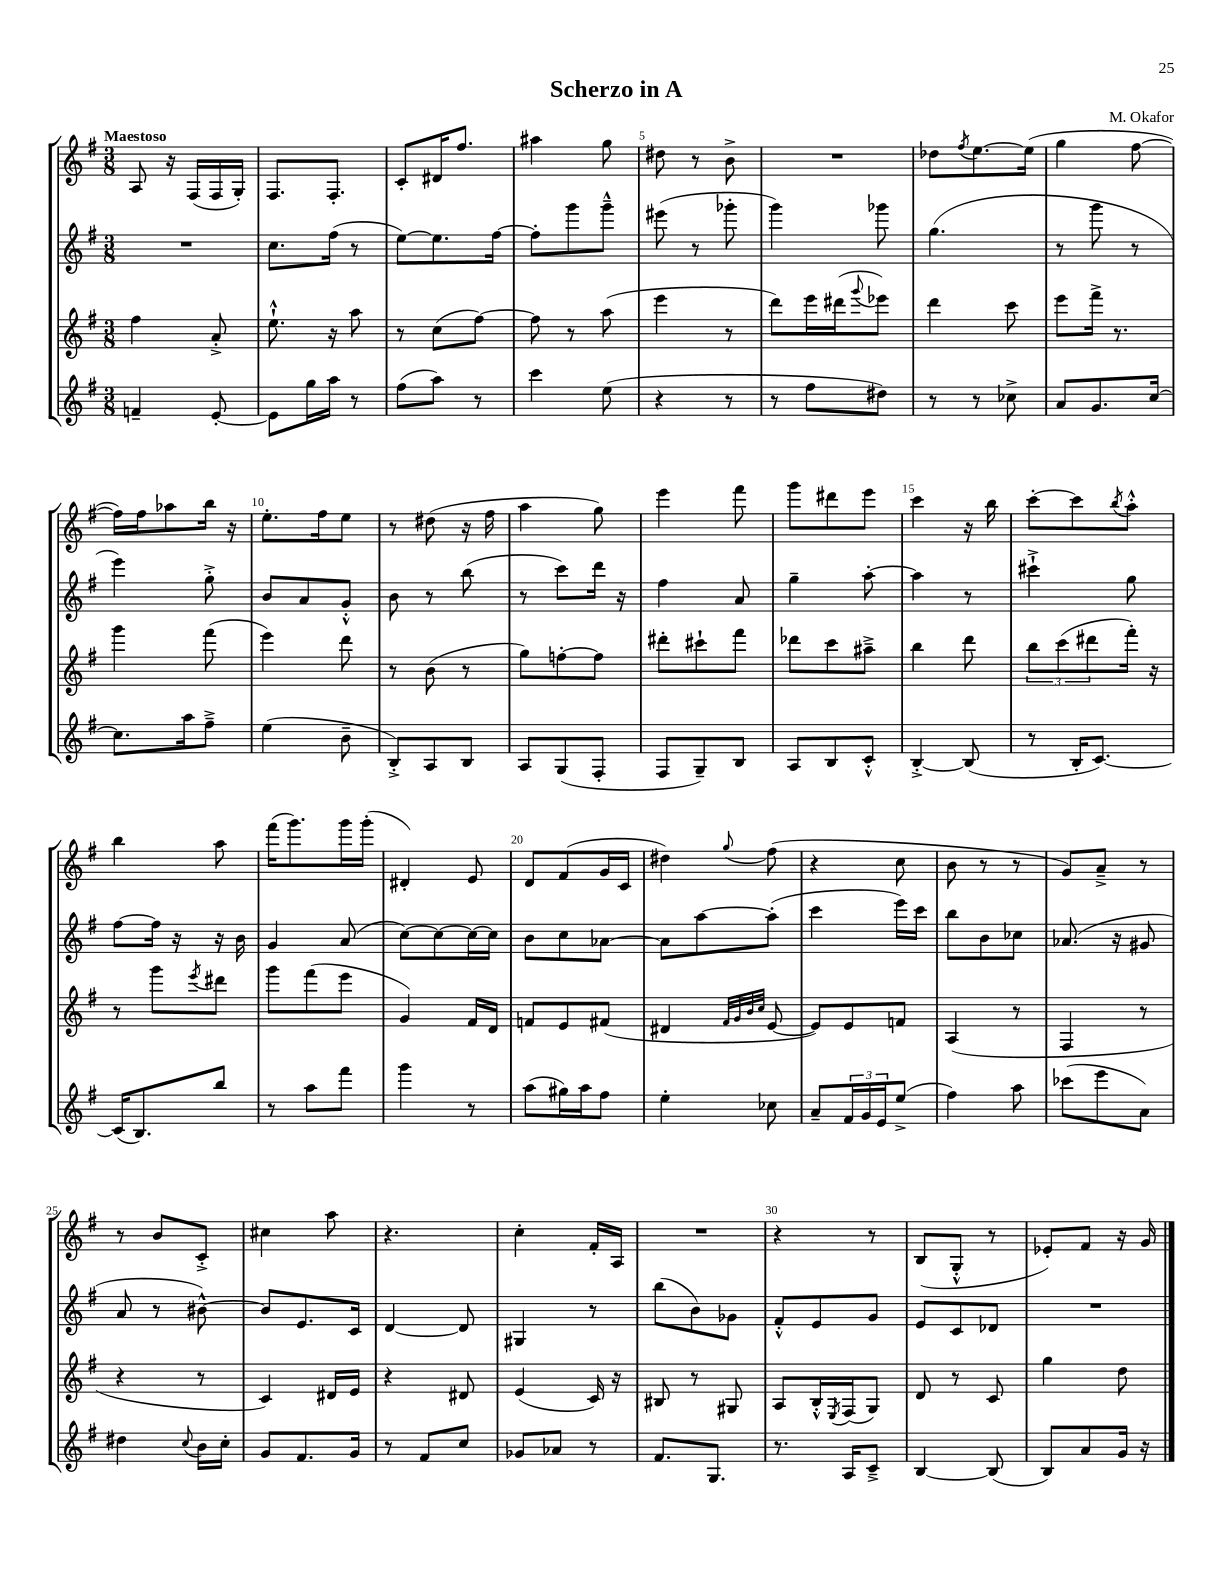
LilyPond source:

\header { title = "Scherzo in A" composer = "M. Okafor" }
<<
\new StaffGroup <<
\new Staff = "s0" {
    \clef treble \key g \major \numericTimeSignature \time 3/8 \tempo "Maestoso"
    a8 r16 fis16( fis16 g16-.) |
    fis8. fis8.-. |
    c'8-. dis'16 fis''8. |
    ais''4 g''8 |
    dis''8 r8 b'8-> |
    R4. |
    des''8 \acciaccatura { fis''8 } e''8.~ e''16( |
    g''4 fis''8~ |
    fis''16) fis''16 aes''8 b''16 r16 |
    e''8.-. fis''16 e''8 |
    r8 dis''8( r16 fis''16 |
    a''4 g''8) |
    e'''4 fis'''8 |
    g'''8 dis'''8 e'''8 |
    c'''4 r16 b''16 |
    c'''8~-. c'''8 \acciaccatura { b''8 } a''8-.-^ |
    b''4 a''8 |
    fis'''16( g'''8.) g'''16 g'''16-.( |
    dis'4-.) e'8 |
    d'8 fis'8( g'16 c'16 |
    dis''4) \appoggiatura { g''8 } fis''8( |
    r4 c''8 |
    b'8 r8 r8 |
    g'8) a'8---> r8 |
    r8 b'8 c'8-.-> |
    cis''4 a''8 |
    r4. |
    c''4-. fis'16-. a16 |
    R4. |
    r4 r8 |
    b8( g8-.-^ r8 |
    ees'8-.) fis'8 r16 g'16 \bar "|." |
}
\new Staff = "s1" {
    \clef treble \key g \major \numericTimeSignature \time 3/8
    R4. |
    c''8. fis''16( r8 |
    e''8~) e''8. fis''16~ |
    fis''8-. g'''8 g'''8---^ |
    eis'''8( r8 ges'''8-. |
    g'''4) ges'''8 |
    g''4.( |
    r8 g'''8 r8 |
    e'''4) g''8-.-> |
    b'8 a'8 g'8-.-^ |
    b'8 r8 b''8( |
    r8 c'''8) d'''16 r16 |
    fis''4 a'8 |
    g''4-- a''8~-. |
    a''4 r8 |
    cis'''4-!-> g''8 |
    fis''8~ fis''16 r16 r16 b'16 |
    g'4 a'8( |
    c''8~) c''8~ c''16~ c''16 |
    b'8 c''8 aes'8~ |
    aes'8 a''8~ a''8-.( |
    c'''4 e'''16) c'''16 |
    b''8 b'8 ces''8 |
    aes'8.( r16 gis'8 |
    a'8 r8 bis'8~-^) |
    bis'8 e'8. c'16 |
    d'4~ d'8 |
    gis4 r8 |
    b''8( b'8) ges'8 |
    fis'8-.-^ e'8 g'8 |
    e'8 c'8 des'8 |
    R4. \bar "|." |
}
\new Staff = "s2" {
    \clef treble \key g \major \numericTimeSignature \time 3/8
    fis''4 a'8-.-> |
    e''8.-!-^ r16 a''8 |
    r8 c''8( fis''8~) |
    fis''8 r8 a''8( |
    e'''4 r8 |
    d'''8) e'''16 dis'''16( \appoggiatura { g'''8 } ees'''8) |
    d'''4 c'''8 |
    e'''8 fis'''16-> r8. |
    g'''4 fis'''8( |
    e'''4) d'''8 |
    r8 b'8( r8 |
    g''8) f''8~-. f''8 |
    dis'''8-. cis'''8-! fis'''8 |
    des'''8 c'''8 ais''8---> |
    b''4 d'''8 |
    \tuplet 3/2 { b''8 c'''8( dis'''8 } fis'''16-.) r16 |
    r8 g'''8 \acciaccatura { e'''8 } dis'''8 |
    g'''8 fis'''8( e'''8 |
    g'4) fis'16 d'16 |
    f'8 e'8 fis'8( |
    dis'4 \grace { fis'32 g'32 b'32 c''32 } e'8~ |
    e'8) e'8 f'8 |
    a4( r8 |
    fis4 r8 |
    r4 r8 |
    c'4) dis'16 e'16 |
    r4 dis'8 |
    e'4( c'16) r16 |
    bis8 r8 gis8 |
    a8 b16-.-^ \acciaccatura { e8 } fis16( g8) |
    d'8 r8 c'8 |
    g''4 d''8 \bar "|." |
}
\new Staff = "s3" {
    \clef treble \key g \major \numericTimeSignature \time 3/8
    f'4-- e'8~-. |
    e'8 g''16 a''16 r8 |
    fis''8( a''8) r8 |
    c'''4 e''8( |
    r4 r8 |
    r8 fis''8 dis''8) |
    r8 r8 ces''8-> |
    a'8 g'8. c''16~ |
    c''8. a''16 fis''8---> |
    e''4( b'8-- |
    b8-.->) a8 b8 |
    a8 g8( fis8-. |
    fis8 g8--) b8 |
    a8 b8 c'8-.-^ |
    b4~-.-> b8( |
    r8 b16-. c'8.~) |
    c'16( b8.) b''8 |
    r8 a''8 fis'''8 |
    g'''4 r8 |
    a''8( gis''16) a''16 fis''8 |
    e''4-. ces''8 |
    a'8-- \tuplet 3/2 { fis'16 g'16 e'16 } e''8->( |
    fis''4) a''8 |
    ces'''8( e'''8 a'8) |
    dis''4 \appoggiatura { c''8 } b'16 c''16-. |
    g'8 fis'8. g'16 |
    r8 fis'8 c''8 |
    ges'8 aes'8 r8 |
    fis'8. g8. |
    r8. a16 c'8---> |
    b4~ b8( |
    b8) a'8 g'16 r16 \bar "|." |
}
>>
>>
\layout { \context { \Score \override BarNumber.break-visibility = ##(#f #t #t) barNumberVisibility = #(every-nth-bar-number-visible 5) } }
